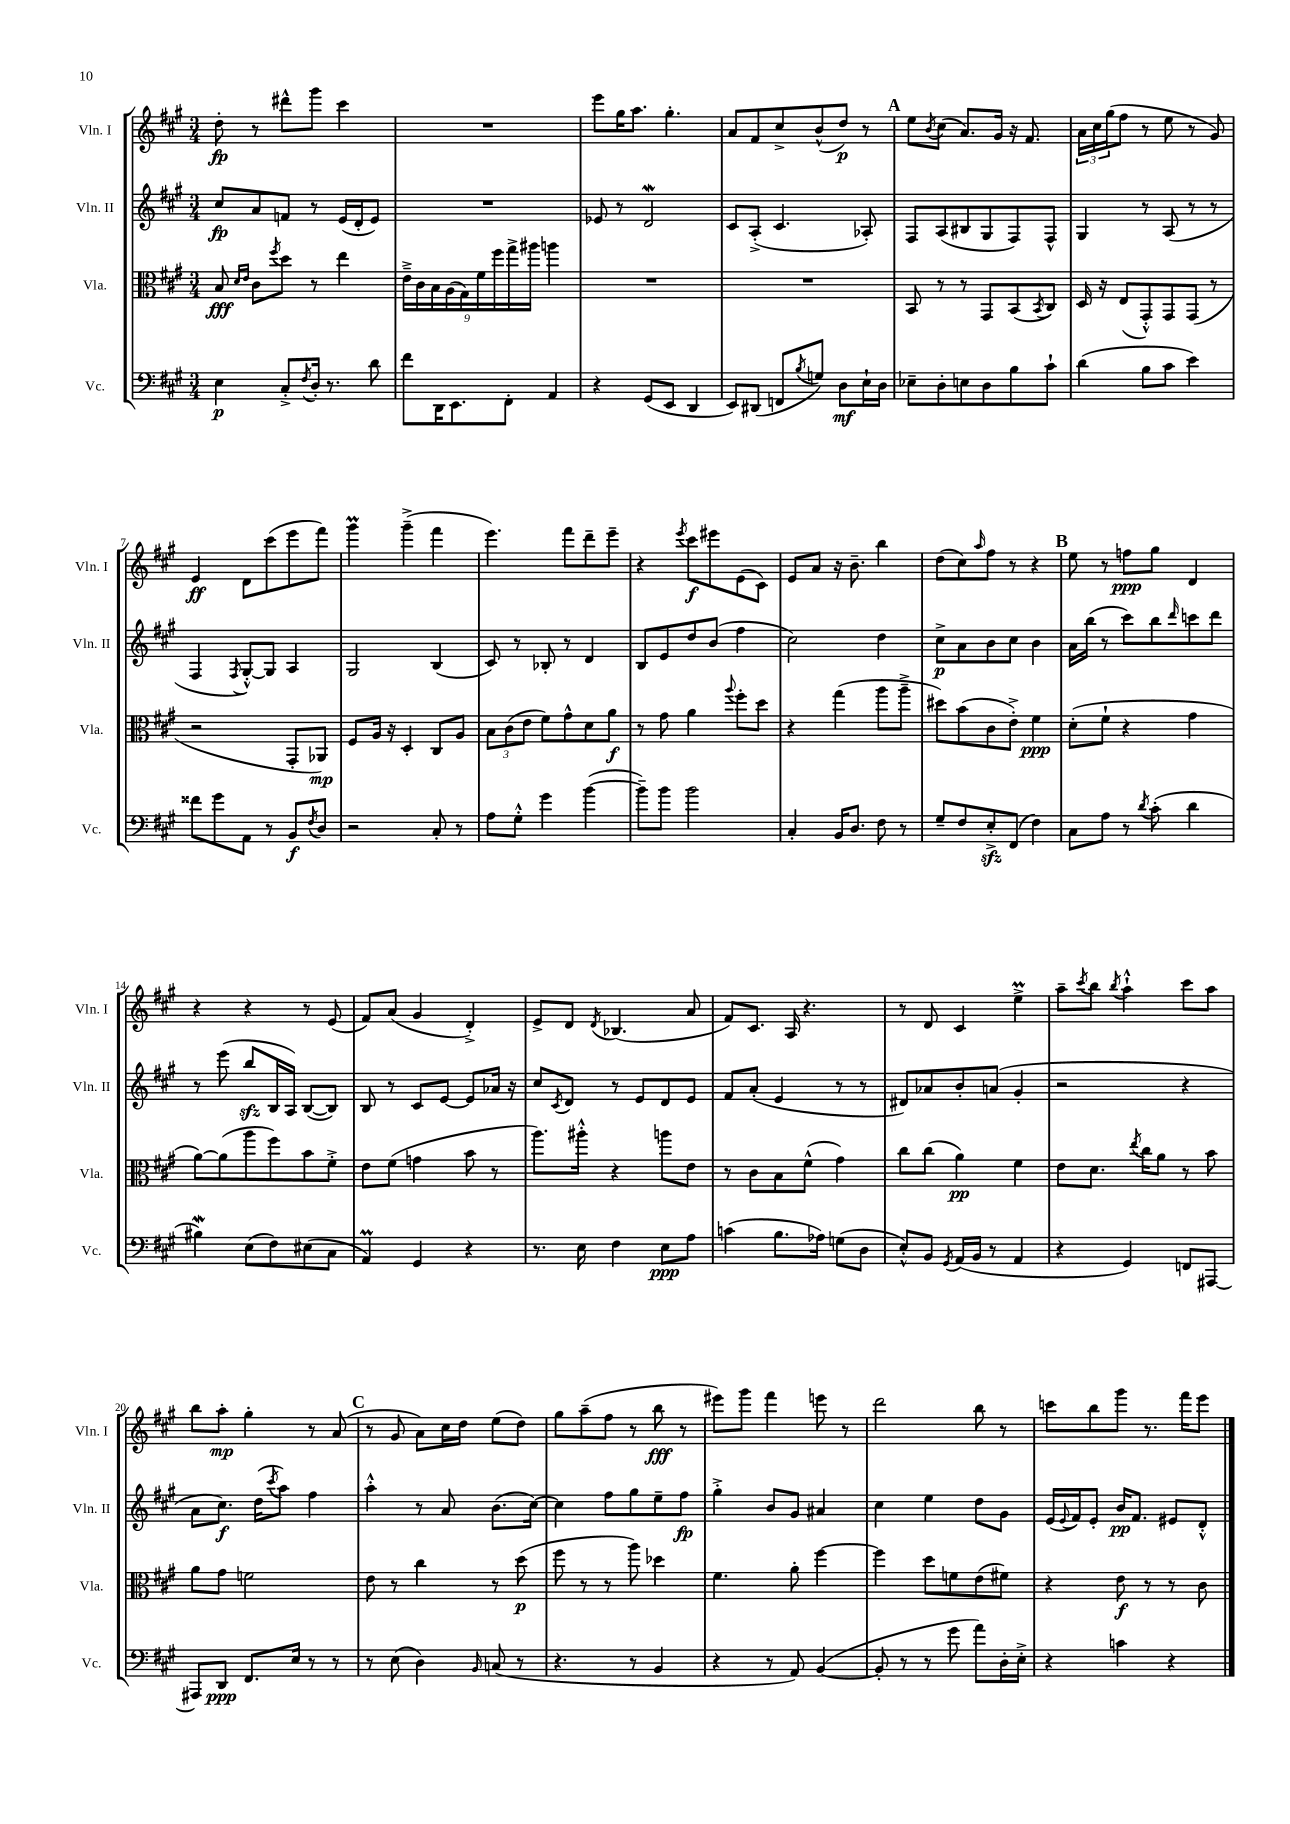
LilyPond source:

<<
\new StaffGroup <<
\new Staff = "s0" \with { instrumentName = "Vln. I" shortInstrumentName = "Vln. I" } {
    \clef treble \key a \major \numericTimeSignature \time 3/4
    d''8-.\fp r8 dis'''8-^ gis'''8 cis'''4 |
    R2. |
    e'''8 gis''16 a''8. gis''4.-. |
    a'8 fis'8 cis''8-> b'8-^( d''8\p) r8 |
    \mark \markup { \bold "A" } e''8 \acciaccatura { b'8 } cis''8( a'8.) gis'16 r16 fis'8. |
    \tuplet 3/2 { a'16 cis''16 gis''16( } fis''8 r8 e''8 r8 gis'8) |
    e'4\ff d'8 cis'''8( e'''8 fis'''8) |
    gis'''4\prall gis'''4--->( fis'''4 |
    e'''4.) fis'''8 d'''8-- e'''8-- |
    r4 \acciaccatura { e'''8 } cis'''8\f eis'''8 e'8( cis'8) |
    e'8 a'8 r16 b'8.-- b''4 |
    d''8( cis''8) \grace { a''16 } fis''8 r8 r4 |
    \mark \markup { \bold "B" } e''8 r8 f''8\ppp gis''8 d'4 |
    r4 r4 r8 e'8( |
    fis'8) a'8( gis'4 d'4-.->) |
    e'8-> d'8 \acciaccatura { d'8 } bes4.( a'8 |
    fis'8) cis'8. a16 r4. |
    r8 d'8 cis'4 e''4->\prall |
    a''8-- \acciaccatura { cis'''8 } b''8 \acciaccatura { b''8 } a''4-!-^ cis'''8 a''8 |
    b''8 a''8-.\mp gis''4-. r8 a'8( |
    \mark \markup { \bold "C" } r8 gis'8 a'8) cis''16 d''16 e''8( d''8) |
    gis''8 a''8--( fis''8 r8 b''8\fff r8 |
    eis'''8) gis'''8 fis'''4 e'''8 r8 |
    d'''2 b''8 r8 |
    c'''8 b''8 gis'''8 r8. fis'''16 e'''8 \bar "|." |
}
\new Staff = "s1" \with { instrumentName = "Vln. II" shortInstrumentName = "Vln. II" } {
    \clef treble \key a \major \numericTimeSignature \time 3/4
    cis''8\fp a'8 f'8 r8 e'16( d'16-. e'8) |
    R2. |
    ees'8 r8 d'2\mordent |
    cis'8 a8-.->( cis'4. aes8-.) |
    \mark \markup { \bold "A" } fis8 a8( bis8 gis8 fis8) fis8-^ |
    gis4 r8 a8( r8 r8 |
    fis4 \acciaccatura { fis8 } gis8~-.-^) gis8 a4 |
    gis2 b4( |
    cis'8) r8 bes8-. r8 d'4 |
    b8 e'8 d''8 b'8( fis''4 |
    cis''2) d''4 |
    cis''8->\p a'8 b'8 cis''8 b'4 |
    \mark \markup { \bold "B" } a'16 b''16( r8 cis'''8) b''8 \grace { d'''16 } c'''8 d'''8 |
    r8 e'''8( b''8\sfz b16 a16) b8~( b8) |
    b8 r8 cis'8 e'8~ e'8 aes'16 r16 |
    cis''8 \acciaccatura { cis'8 } d'8 r8 e'8 d'8 e'8 |
    fis'8 a'8-.( e'4 r8 r8 |
    dis'8) aes'8 b'8-. a'8( gis'4-. |
    r2 r4 |
    a'8 cis''8.\f) d''16( \acciaccatura { cis'''8 } a''8) fis''4 |
    \mark \markup { \bold "C" } a''4-.-^ r8 a'8 b'8.( cis''16~) |
    cis''4 fis''8 gis''8 e''8-- fis''8\fp |
    gis''4-.-> b'8 gis'8 ais'4 |
    cis''4 e''4 d''8 gis'8 |
    e'16( \appoggiatura { e'8 } fis'16) e'8-. b'16\pp fis'8. eis'8 d'8-.-^ \bar "|." |
}
\new Staff = "s2" \with { instrumentName = "Vla." shortInstrumentName = "Vla." } {
    \clef alto \key a \major \numericTimeSignature \time 3/4
    b8\fff \grace { d'16 e'16 } cis'8 \acciaccatura { fis''8 } d''8 r8 e''4 |
    \tuplet 9/8 { e'16---> cis'16 b16 a16( gis16) fis'16 fis''16 gis''16-> ais''16 } a''4 |
    R2. |
    R2. |
    \mark \markup { \bold "A" } b,8 r8 r8 gis,8 b,8( \acciaccatura { b,8 } cis8) |
    d16 r16 e8( gis,8-.-^) gis,8 gis,8( r8 |
    r2 gis,8-. aes,8\mp) |
    fis8 a16 r16 d4-. cis8 a8 |
    \tuplet 3/2 { b8 cis'8( e'8 } fis'8) gis'8-^ d'8 a'8\f |
    r8 gis'8 a'4 \appoggiatura { a''8 } fis''8-. d''8 |
    r4 gis''4( a''8 a''8---> |
    dis''8) b'8( cis'8 e'8-.->) fis'4\ppp |
    \mark \markup { \bold "B" } d'8-.( fis'8-! r4 gis'4 |
    a'8~) a'8( a''8 fis''8) b'8 fis'8-.-> |
    e'8 fis'8( g'4 b'8 r8 |
    a''8.) ais''16-.-^ r4 a''8 e'8 |
    r8 cis'8 b8 fis'8-^( gis'4) |
    cis''8 cis''8( a'4\pp) fis'4 |
    e'8 d'8. \acciaccatura { e''8 } cis''16 a'8 r8 b'8 |
    a'8 gis'8 f'2 |
    \mark \markup { \bold "C" } e'8 r8 cis''4 r8 d''8\p( |
    fis''8 r8 r8 a''8) des''4 |
    fis'4. a'8-. fis''4~ |
    fis''4 d''8 f'8 e'8( fis'8) |
    r4 e'8\f r8 r8 cis'8 \bar "|." |
}
\new Staff = "s3" \with { instrumentName = "Vc." shortInstrumentName = "Vc." } {
    \clef bass \key a \major \numericTimeSignature \time 3/4
    e4\p cis8-.-> \acciaccatura { fis8 } d16-. r8. d'8 |
    fis'8 d,16 e,8. fis,8-. a,4 |
    r4 gis,8( e,8 d,4 |
    e,8) dis,8( f,8 \acciaccatura { b8 } g8) d8\mf e16-! d16 |
    \mark \markup { \bold "A" } ees8-- d8-. e8 d8 b8 cis'8-! |
    d'4( b8 cis'8 e'4) |
    fisis'8 gis'8 a,8 r8 b,8\f \acciaccatura { fis8 } d8 |
    r2 cis8-. r8 |
    a8 gis8-.-^ gis'4 b'4~( |
    b'8--) b'8 b'2 |
    cis4-. b,16 d8. fis8 r8 |
    gis8-- fis8 e8-.->\sfz fis,8( fis4) |
    \mark \markup { \bold "B" } cis8 a8 r8 \acciaccatura { d'8 } cis'8-.( d'4 |
    bis4\mordent) e8( fis8) eis8( cis8 |
    a,4\prall) gis,4 r4 |
    r8. e16 fis4 e8\ppp a8 |
    c'4( b8. aes16) g8( d8 |
    e8-.-^) b,8 \acciaccatura { gis,8 } a,16( b,16 r8 a,4 |
    r4 gis,4) f,8 ais,,8~ |
    ais,,8 d,8\ppp fis,8. e16 r8 r8 |
    \mark \markup { \bold "C" } r8 e8( d4) \grace { b,16 } c8( r8 |
    r4. r8 b,4 |
    r4 r8 a,8) b,4~( |
    b,8-. r8 r8 gis'8 a'8) d16-. e16-.-> |
    r4 c'4 r4 \bar "|." |
}
>>
>>
